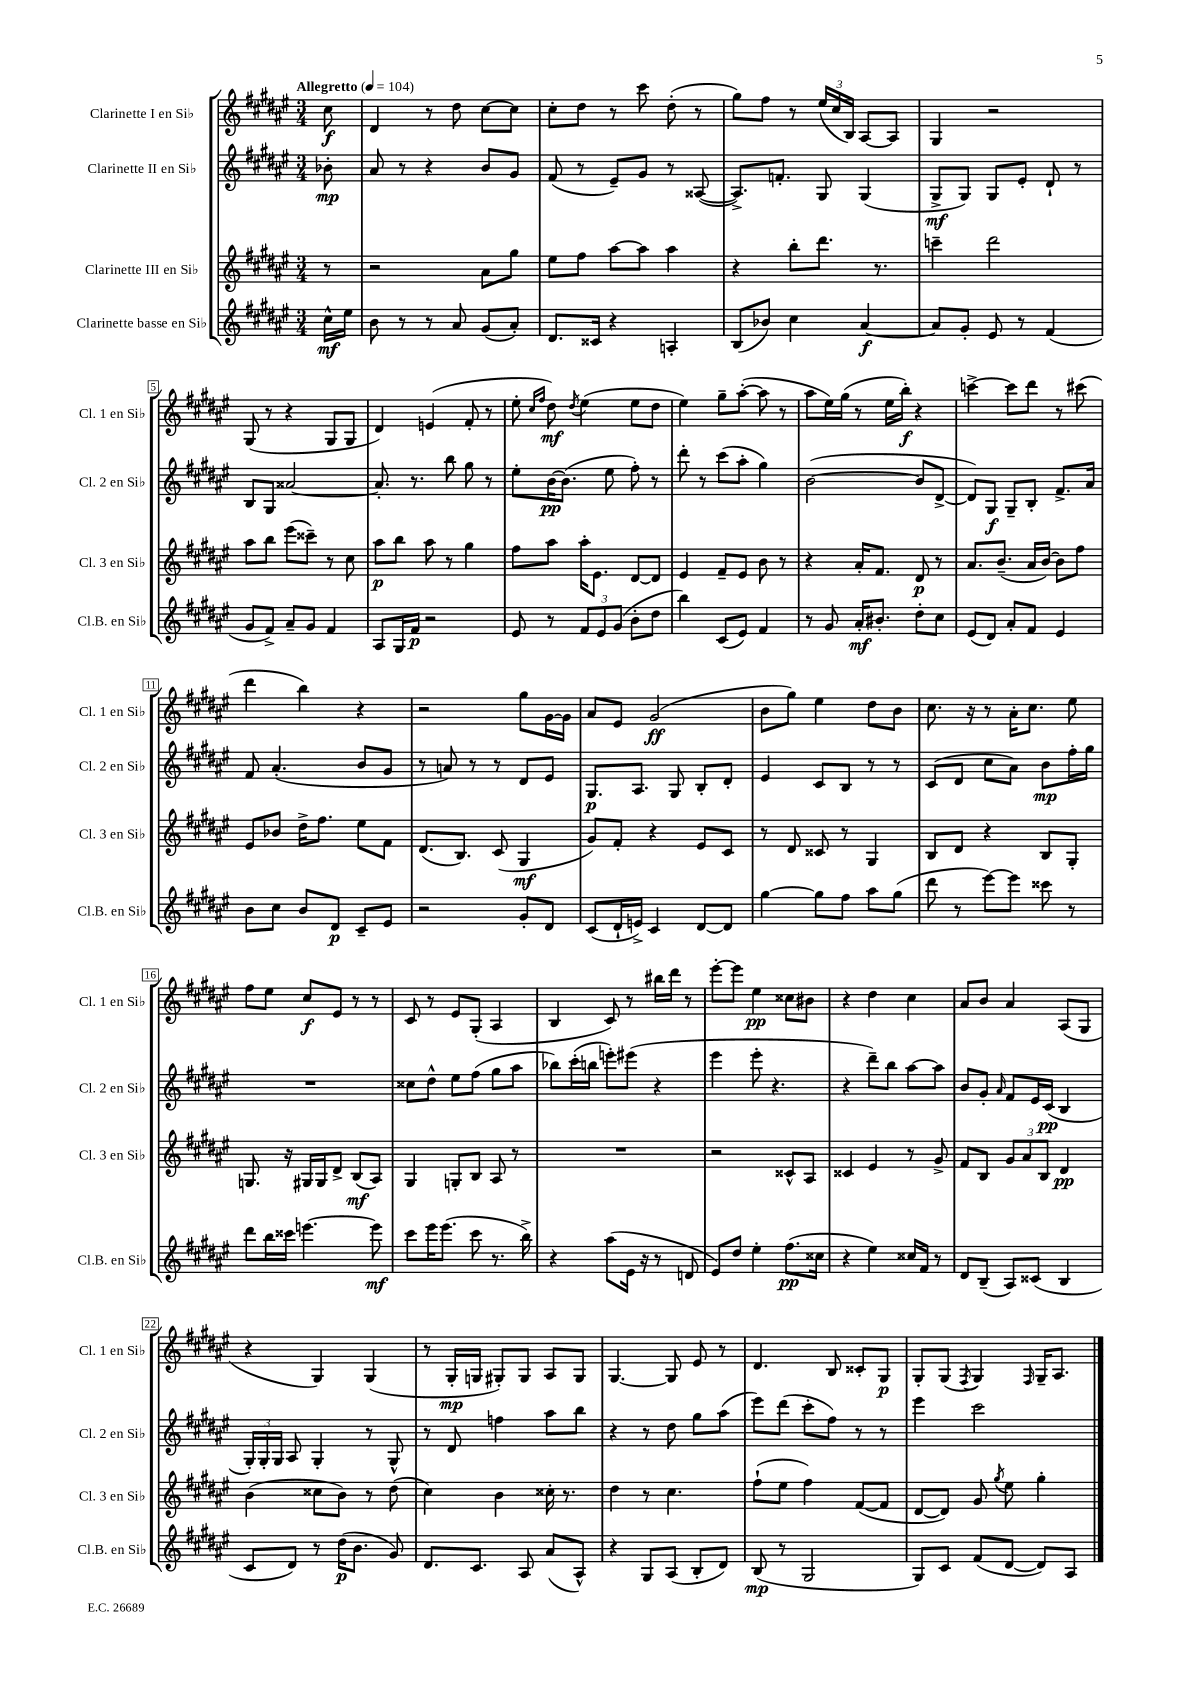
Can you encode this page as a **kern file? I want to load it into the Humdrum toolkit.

**kern	**dynam	**kern	**dynam	**kern	**dynam	**kern	**dynam
*part4	*part4	*part3	*part3	*part2	*part2	*part1	*part1
*staff4	*staff4	*staff3	*staff3	*staff2	*staff2	*staff1	*staff1
*I"Clarinette basse en Si♭	*	*I"Clarinette III en Si♭	*	*I"Clarinette II en Si♭	*	*I"Clarinette I en Si♭	*
*I'Cl.B. en Si♭	*	*I'Cl. 3 en Si♭	*	*I'Cl. 2 en Si♭	*	*I'Cl. 1 en Si♭	*
*clefG2	*	*clefG2	*	*clefG2	*	*clefG2	*
*k[f#c#g#d#a#e#]	*	*k[f#c#g#d#a#e#]	*	*k[f#c#g#d#a#e#]	*	*k[f#c#g#d#a#e#]	*
*M3/4	*	*M3/4	*	*M3/4	*	*M3/4	*
*MM104	*	*MM104	*	*MM104	*	*MM104	*
=	=	=	=	=	=	=	=
!	!	!	!	!	!	!LO:TX:a:B:t=Allegretto	!
16cc#^^\LL	mf	8r	.	8b-X'\	mp	8cc#\	f
16ee#\JJ	.	.	.	.	.	.	.
=1	=1	=1	=1	=1	=1	=1	=1
8b\	.	2r	.	8a#/	.	4d#/	.
8r	.	.	.	8r	.	.	.
8r	.	.	.	4r	.	8r	.
8a#/	.	.	.	.	.	8dd#\	.
(8g#/L	.	8a#\L	.	8b/L	.	[8cc#\L	.
8a#'/J)	.	8gg#\J	.	8g#/J	.	8cc#\J]	.
=2	=2	=2	=2	=2	=2	=2	=2
8.d#/L	.	8ee#\L	.	(8f#/	.	8cc#'\L	.
.	.	8ff#\J	.	8r	.	8dd#\J	.
16c##X/Jk	.	.	.	.	.	.	.
4r	.	[8aa#\L	.	8e#~/L)	.	8r	.
.	.	8aa#\J]	.	8g#/J	.	8ccc#\	.
4An'/	.	4aa#\	.	8r	.	(8dd#'\	.
.	.	.	.	([8A##X/	.	8r	.
=3	=3	=3	=3	=3	=3	=3	=3
(8B/L	.	4r	.	8.A##^/L])	.	8gg#\L)	.
8b-X/J)	.	.	.	.	.	8ff#\J	.
.	.	.	.	8.fn'/J	.	.	.
4cc#\	.	8bb'\L	.	.	.	8r	.
.	.	8.ddd#\J	.	8G#/	.	(24ee#/LL	.
.	.	.	.	.	.	24cc#/	.
.	.	.	.	.	.	24B/JJ)	.
[4a#/	f	.	.	(4G#/	.	[8A#/L	.
.	.	8.r	.	.	.	.	.
.	.	.	.	.	.	8A#/J]	.
=4	=4	=4	=4	=4	=4	=4	=4
8a#/L]	.	4cccn~\	.	8G#^/L	mf	4G#/	.
8g#'/J	.	.	.	8G#/J)	.	.	.
8e#/	.	2ddd#\	.	8G#/L	.	2r	.
8r	.	.	.	8e#'/J	.	.	.
(4f#/	.	.	.	8d#`/	.	.	.
.	.	.	.	8r	.	.	.
!!LO:LB:g=z
=5	=5	=5	=5	=5	=5	=5	=5
8g#/L	.	8aa#\L	.	8B/L	.	(8G#/	.
8f#^/J)	.	8bb\J	.	8G#/J	.	8r	.
8a#~/L	.	(8eee#\L	.	[2a##X/	.	4r	.
8g#/J	.	8ccc##X~\J)	.	.	.	.	.
4f#/	.	8r	.	.	.	8G#/L	.
.	.	8cc#\	.	.	.	8G#/J	.
=6	=6	=6	=6	=6	=6	=6	=6
8A#/L	.	8aa#\L	p	8.a##'/]	.	4d#/)	.
16G#/L	.	8bb\J	.	.	.	.	.
16f#/JJ	p	.	.	8.r	.	.	.
2r	.	8aa#\	.	.	.	(4en/	.
.	.	8r	.	8bb\	.	.	.
.	.	4gg#\	.	8gg#\	.	8f#'/	.
.	.	.	.	8r	.	8r	.
=7	=7	=7	=7	=7	=7	=7	=7
8e#/	.	8ff#\L	.	8ee#'\L	.	8ee#'\	.
.	.	.	.	.	.	16qqcc#/LL	.
.	.	.	.	.	.	16qqff#/JJ	.
8r	.	8aa#\J	.	[16b\K	pp	8dd#\)	mf
.	.	.	.	(8.b\J]	.	.	.
.	.	.	.	.	.	8qdd#/	.
12f#/L	.	16aa#'\KL	.	.	.	(4ee#\	.
.	.	8.e#\J	.	.	.	.	.
12e#/	.	.	.	.	.	.	.
.	.	.	.	8ee#\	.	.	.
(12g#/J	.	.	.	.	.	.	.
8b'\L	.	[8d#/L	.	8ff#'\)	.	8ee#\L	.
8dd#\J	.	8d#/J]	.	8r	.	8dd#\J	.
=8	=8	=8	=8	=8	=8	=8	=8
4bb\)	.	4e#/	.	8ddd#'\	.	4ee#\)	.
.	.	.	.	8r	.	.	.
(8c#/L	.	8f#~/L	.	(8ccc#\L	.	8gg#~\L	.
8e#/J)	.	8e#/J	.	8aa#'\J	.	([8aa#'\J	.
4f#/	.	8b\	.	4gg#\)	.	8aa#\]	.
.	.	8r	.	.	.	8r	.
=9	=9	=9	=9	=9	=9	=9	=9
8r	.	4r	.	([2b\	.	8aa#\L	.
8g#/	.	.	.	.	.	16ee#\L)	.
.	.	.	.	.	.	(16gg#\JJ	.
16a#'/KL	mf	16a#'/KL	.	.	.	8r	.
8.b#X'/J	.	8.f#/J	.	.	.	.	.
.	.	.	.	.	.	16ee#\LL	.
.	.	.	.	.	.	16bb'\JJ)	f
8dd#'\L	.	8d#/	p	8b/L]	.	4r	.
8cc#\J	.	8r	.	[8d#^/J	.	.	.
=10	=10	=10	=10	=10	=10	=10	=10
(8e#/L	.	8.a#/L	.	8d#/L])	.	[4cccn^\	.
8d#/J)	.	.	.	8G#/J	f	.	.
.	.	(8.b~/J	.	.	.	.	.
8a#'/L	.	.	.	8G#~/L	.	8ccc\L]	.
8f#/J	.	16a#/LL	.	8B'/J	.	8ddd#\J	.
.	.	[16b/JJ)	.	.	.	.	.
4e#/	.	8b\L]	.	8.f#^/L	.	8r	.
.	.	8ff#\J	.	.	.	(8ccc#X\	.
.	.	.	.	16a#/Jk	.	.	.
!!LO:LB:g=z
=11	=11	=11	=11	=11	=11	=11	=11
8b\L	.	8e#/L	.	8f#/	.	4ddd#\	.
8cc#\J	.	8b-X/J	.	(4.a#'/	.	.	.
8b/L	.	16dd#^\KL	.	.	.	4bb\)	.
.	.	8.ff#\J	.	.	.	.	.
8d#/J	p	.	.	.	.	.	.
8c#~/L	.	8ee#\L	.	8b/L	.	4r	.
8e#/J	.	8f#\J	.	8g#/J	.	.	.
=12	=12	=12	=12	=12	=12	=12	=12
2r	.	(8.d#/L	.	8r	.	2r	.
.	.	.	.	8an/)	.	.	.
.	.	8.B/J)	.	.	.	.	.
.	.	.	.	8r	.	.	.
.	.	(8c#/	.	8r	.	.	.
8g#'/L	.	4G#/	mf	8d#/L	.	8gg#\L	.
8d#/J	.	.	.	8e#/J	.	[16g#\L	.
.	.	.	.	.	.	16g#\JJ]	.
=13	=13	=13	=13	=13	=13	=13	=13
(8c#/L	.	8g#/L)	.	8.G#/L	p	8a#/L	.
16d#`/L	.	8f#'/J	.	.	.	8e#/J	.
16en^/JJ)	.	.	.	8.A#/J	.	.	.
4c#/	.	4r	.	.	.	(2g#/	ff
.	.	.	.	8G#/	.	.	.
[8d#/L	.	8e#/L	.	8B'/L	.	.	.
8d#/J]	.	8c#/J	.	8d#'/J	.	.	.
=14	=14	=14	=14	=14	=14	=14	=14
[4gg#\	.	8r	.	4e#/	.	8b\L	.
.	.	8d#/	.	.	.	8gg#\J)	.
8gg#\L]	.	8c##X/	.	8c#/L	.	4ee#\	.
8ff#\J	.	8r	.	8B/J	.	.	.
8aa#\L	.	4G#/	.	8r	.	8dd#\L	.
(8gg#\J	.	.	.	8r	.	8b\J	.
=15	=15	=15	=15	=15	=15	=15	=15
8ddd#\	.	8B/L	.	(8c#/L	.	8.cc#\	.
8r	.	8d#/J	.	8d#/J	.	.	.
.	.	.	.	.	.	16r	.
[8eee#\L)	.	4r	.	8cc#\L	.	8r	.
8eee#\J]	.	.	.	8a#\J)	.	16a#'\KL	.
.	.	.	.	.	.	8.cc#\J	.
8ccc##X\	.	8B/L	.	8b\L	mp	.	.
8r	.	8G#'/J	.	16ff#'\L	.	8ee#\	.
.	.	.	.	16gg#\JJ	.	.	.
!!LO:LB:g=z
=16	=16	=16	=16	=16	=16	=16	=16
8ddd#\L	.	8.Gn/	.	2.r	.	8ff#\L	.
16bb\L	.	.	.	.	.	8ee#\J	.
16ccc##X\JJ	.	16r	.	.	.	.	.
[4.eeen\	.	16G#X/LL	.	.	.	8cc#/L	f
.	.	16G#/J	.	.	.	.	.
.	.	8d#^/J	.	.	.	8e#/J	.
.	.	(8B/L	mf	.	.	8r	.
8eee\]	mf	8A#/J)	.	.	.	8r	.
=17	=17	=17	=17	=17	=17	=17	=17
8ccc#\L	.	4G#/	.	8cc##X\L	.	8c#/	.
16eee#\K	.	.	.	8dd#^^\J	.	8r	.
(8.eee#\J	.	.	.	.	.	.	.
.	.	8Gn'/L	.	8ee#\L	.	8e#/L	.
8ccc#\	.	8B/J	.	(8ff#\J	.	(8G#'/J	.
8.r	.	8A#/	.	8gg#\L	.	4A#/	.
.	.	8r	.	8aa#\J	.	.	.
16bb^\)	.	.	.	.	.	.	.
=18	=18	=18	=18	=18	=18	=18	=18
4r	.	2.r	.	8bb-X\L)	.	4B/	.
.	.	.	.	(16ccc#'\L	.	.	.
.	.	.	.	16bbn\JJ	.	.	.
(8aa#\L	.	.	.	8eeen'\L)	.	8c#/)	.
16e#\Jk	.	.	.	(8eee#X\J	.	8r	.
16r	.	.	.	.	.	.	.
8r	.	.	.	4r	.	16bb#X\LL	.
.	.	.	.	.	.	16ddd#\JJ	.
8dn/	.	.	.	.	.	8r	.
=19	=19	=19	=19	=19	=19	=19	=19
8e#/L)	.	2r	.	4eee#\	.	[8eee#'\L	.
8dd#/J	.	.	.	.	.	8eee#\J]	.
4ee#'\	.	.	.	8eee#'\	.	4ee#\	pp
.	.	.	.	4.r	.	.	.
(8.ff#\L	pp	8c##X^^/L	.	.	.	8cc##X\L	.
.	.	8A#/J	.	.	.	8b#X\J	.
16cc##X\Jk	.	.	.	.	.	.	.
=20	=20	=20	=20	=20	=20	=20	=20
4r	.	4c##X/	.	4r	.	4r	.
4ee#\)	.	4e#/	.	8ddd#~\L)	.	4dd#\	.
.	.	.	.	8bb\J	.	.	.
16cc##X/LL	.	8r	.	[8aa#\L	.	4cc#\	.
16f#/JJ	.	.	.	.	.	.	.
8r	.	8g#^/	.	8aa#\J]	.	.	.
=21	=21	=21	=21	=21	=21	=21	=21
8d#/L	.	8f#/L	.	8b/L	.	8a#/L	.
(8B~/J	.	8B/J	.	8g#'/J	.	8b/J	.
.	.	.	.	16qqa#/	.	.	.
8A#/L)	.	12g#/L	.	8f#/L	.	4a#/	.
.	.	12a#/	.	.	.	.	.
(8c##X/J	.	.	.	16e#/L	.	.	.
.	.	12B/J	.	.	.	.	.
.	.	.	.	(16c#/JJ	pp	.	.
4B/	.	4d#/	pp	4B/	.	(8A#/L	.
.	.	.	.	.	.	8G#/J	.
!!LO:LB:g=z
=22	=22	=22	=22	=22	=22	=22	=22
8c#/L	.	(4b\	.	24G#'/LL)	.	4r	.
.	.	.	.	24G#'/	.	.	.
.	.	.	.	24G#/JJ	.	.	.
8d#/J)	.	.	.	8A#/	.	.	.
8r	.	8cc##X\L	.	4G#'/	.	4G#/)	.
(16dd#\KL	p	8b\J)	.	.	.	.	.
8.b\J	.	.	.	.	.	.	.
.	.	8r	.	8r	.	(4G#/	.
8g#/)	.	(8dd#\	.	8G#^^/	.	.	.
=23	=23	=23	=23	=23	=23	=23	=23
8.d#/L	.	4cc#\)	.	8r	.	8r	.
.	.	.	.	8d#/	.	16G#'/LL	mp
8.c#/J	.	.	.	.	.	16Gn/JJ	.
.	.	4b\	.	4ffn\	.	8G#X'/L)	.
8A#/	.	.	.	.	.	8G#/J	.
(8a#/L	.	16cc##X'\	.	8aa#\L	.	8A#/L	.
.	.	8.r	.	.	.	.	.
8A#^^/J)	.	.	.	8bb\J	.	8G#/J	.
=24	=24	=24	=24	=24	=24	=24	=24
4r	.	4dd#\	.	4r	.	[4.G#/	.
8G#/L	.	8r	.	8r	.	.	.
(8A#/J	.	4.cc#\	.	8dd#\	.	8G#/]	.
8B'/L	.	.	.	8gg#\L	.	8e#/	.
8d#/J)	.	.	.	(8aa#\J	.	8r	.
=25	=25	=25	=25	=25	=25	=25	=25
(8B/	mp	(8ff#`\L	.	8eee#\L)	.	4.d#/	.
8r	.	8ee#\J	.	(8ddd#\J	.	.	.
2G#/	.	4ff#\)	.	8ccc#'\L	.	.	.
.	.	.	.	8ff#\J)	.	8B/	.
.	.	([8f#/L	.	8r	.	8c##X'/L	.
.	.	8f#/J]	.	8r	.	8G#/J	p
=26	=26	=26	=26	=26	=26	=26	=26
8G#/L)	.	[8d#/L	.	4eee#\	.	8G#'/L	.
8c#/J	.	8d#/J])	.	.	.	(8G#/J	.
.	.	.	.	.	.	8qF#/	.
(8f#/L	.	8g#/	.	2ccc#\	.	4G#/)	.
.	.	8qgg#/	.	.	.	.	.
[8d#/J	.	8ee#\	.	.	.	.	.
.	.	.	.	.	.	16qqF#/	.
8d#/L])	.	4gg#'\	.	.	.	16G#~/KL	.
.	.	.	.	.	.	8.A#/J	.
8A#/J	.	.	.	.	.	.	.
==	==	==	==	==	==	==	==
*-	*-	*-	*-	*-	*-	*-	*-
